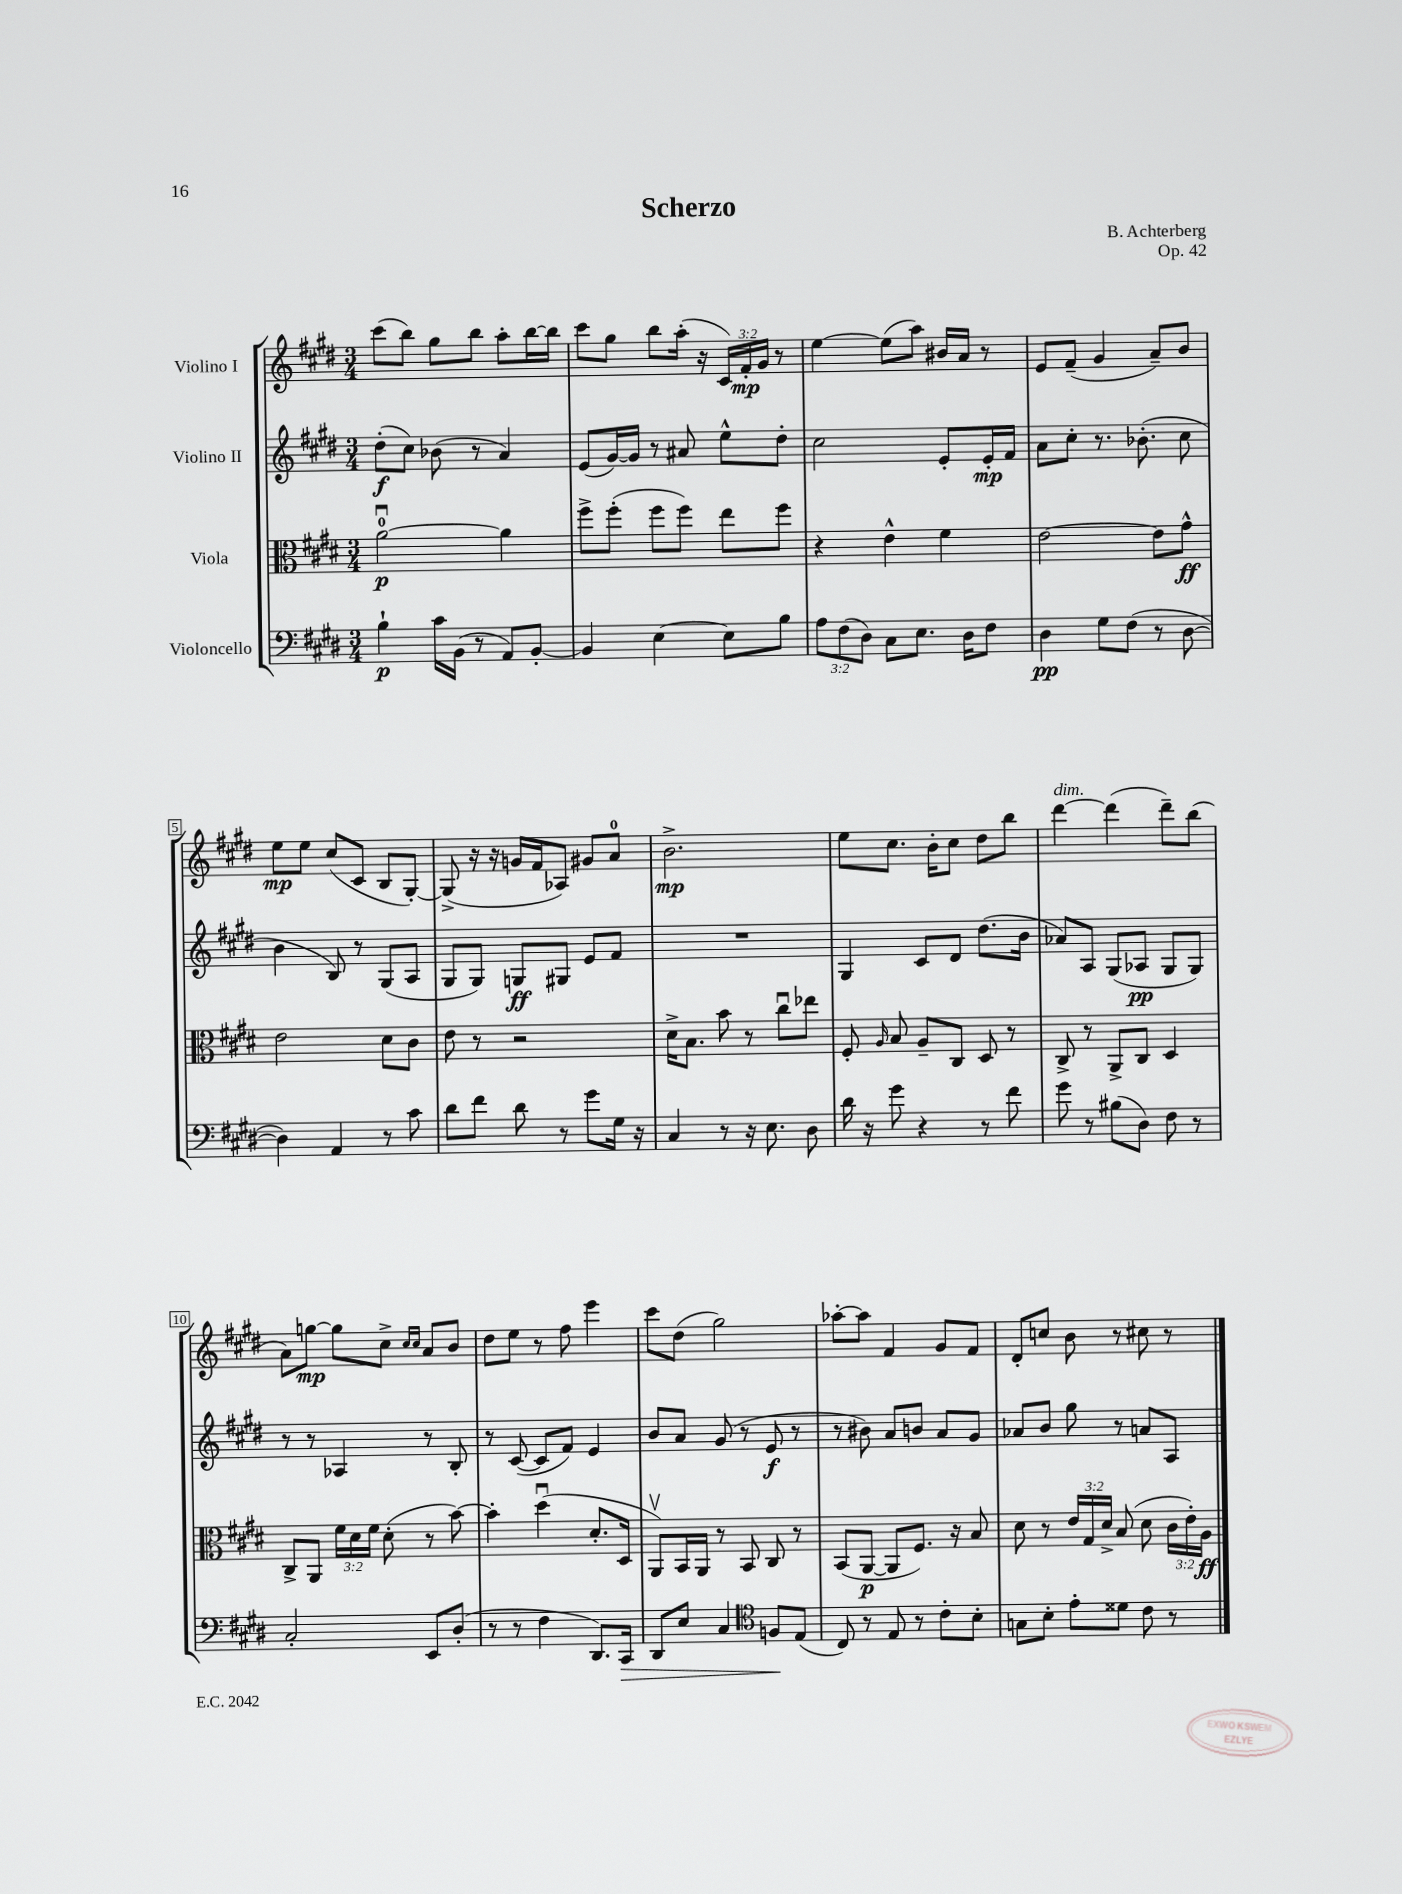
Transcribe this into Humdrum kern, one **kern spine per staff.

**kern	**dynam	**kern	**dynam	**kern	**dynam	**kern	**dynam
*part4	*part4	*part3	*part3	*part2	*part2	*part1	*part1
*staff4	*staff4	*staff3	*staff3	*staff2	*staff2	*staff1	*staff1
*I"Violoncello	*	*I"Viola	*	*I"Violino II	*	*I"Violino I	*
*clefF4	*	*clefC3	*	*clefG2	*	*clefG2	*
*k[f#c#g#d#]	*	*k[f#c#g#d#]	*	*k[f#c#g#d#]	*	*k[f#c#g#d#]	*
*M3/4	*	*M3/4	*	*M3/4	*	*M3/4	*
=1	=1	=1	=1	=1	=1	=1	=1
4B`\	p	[2au\	p	(8dd#'\L	f	(8ccc#\L	.
.	.	.	.	8cc#\J)	.	8bb\J)	.
16c#\LL	.	.	.	(8b-X\	.	8gg#\L	.
(16BB\JJ	.	.	.	.	.	.	.
8r	.	.	.	8r	.	8bb\J	.
8AA/L)	.	4a\]	.	4a/)	.	8aa'\L	.
[8BB'/J	.	.	.	.	.	[16bb\L	.
.	.	.	.	.	.	16bb\JJ]	.
=2	=2	=2	=2	=2	=2	=2	=2
4BB/]	.	8ff#^\L	.	(8e/L	.	8ccc#\L	.
.	.	(8ff#'\J	.	[16g#/L)	.	8gg#\J	.
.	.	.	.	16g#/JJ]	.	.	.
[4E\	.	8ff#\L	.	8r	.	8bb\L	.
.	.	8ff#\J)	.	8a#X/	.	(16aa'\Jk	.
.	.	.	.	.	.	16r	.
8E\L]	.	8ee\L	.	8ee^^\L	.	24c#/LL)	.
.	.	.	.	.	.	24f#'/	mp
.	.	.	.	.	.	24g#/JJ	.
8B\J	.	8ff#\J	.	8dd#'\J	.	8r	.
=3	=3	=3	=3	=3	=3	=3	=3
12A\L	.	4r	.	2cc#\	.	[4ee\	.
(12F#\	.	.	.	.	.	.	.
12D#\J)	.	.	.	.	.	.	.
8C#\L	.	4e^^\	.	.	.	(8ee\L]	.
8.E\J	.	.	.	.	.	8aa\J)	.
.	.	4f#\	.	8e'/L	.	16b#X/LL	.
16D#\KL	.	.	.	.	.	16a/JJ	.
8F#\J	.	.	.	16e'/L	mp	8r	.
.	.	.	.	16f#/JJ	.	.	.
=4	=4	=4	=4	=4	=4	=4	=4
4D#\	pp	[2e\	.	8a\L	.	8e/L	.
.	.	.	.	8cc#'\J	.	(8f#~/J	.
8G#\L	.	.	.	8.r	.	4g#/	.
(8F#\J	.	.	.	.	.	.	.
.	.	.	.	(8.b-X'\	.	.	.
8r	.	8e\L]	.	.	.	8a~/L)	.
[8D#\	.	8g#^^\J	ff	8cc#\	.	8b/J	.
!!LO:LB:g=z
=5	=5	=5	=5	=5	=5	=5	=5
4D#\])	.	2e\	.	4b\	.	8ee\L	mp
.	.	.	.	.	.	8ee\J	.
4AA/	.	.	.	8B/)	.	(8cc#/L	.
.	.	.	.	8r	.	8c#/J	.
8r	.	8d#\L	.	(8G#/L	.	8B/L	.
8c#\	.	8c#\J	.	8A/J	.	[8G#'/J)	.
=6	=6	=6	=6	=6	=6	=6	=6
8d#\L	.	8e\	.	8G#/L	.	(8G#^/]	.
8f#\J	.	8r	.	8G#/J)	.	16r	.
.	.	.	.	.	.	16r	.
8d#\	.	2r	.	8Gn/L	ff	16gn/LL	.
.	.	.	.	.	.	16f#/J	.
8r	.	.	.	8G#X/J	.	8A-X/J)	.
8g#\L	.	.	.	8e/L	.	8g#X/L	.
16G#\Jk	.	.	.	8f#/J	.	8a/J	.
16r	.	.	.	.	.	.	.
=7	=7	=7	=7	=7	=7	=7	=7
4C#/	.	16d#^\KL	.	2.r	.	2.b^\	mp
.	.	8.B\J	.	.	.	.	.
8r	.	8b\	.	.	.	.	.
16r	.	8r	.	.	.	.	.
8.E\	.	.	.	.	.	.	.
.	.	8cc#u\L	.	.	.	.	.
8D#\	.	8ee-X\J	.	.	.	.	.
=8	=8	=8	=8	=8	=8	=8	=8
16d#\	.	8F#'/	.	4G#/	.	8ee\L	.
16r	.	.	.	.	.	.	.
.	.	16qqA/	.	.	.	.	.
8g#\	.	8B/	.	.	.	8.cc#\J	.
4r	.	8A~/L	.	8c#/L	.	.	.
.	.	.	.	.	.	16b'\KL	.
.	.	8C#/J	.	8d#/J	.	8cc#\J	.
8r	.	8D#/	.	(8.dd#\L	.	8dd#\L	.
8f#\	.	8r	.	.	.	8bb\J	.
.	.	.	.	16b\Jk	.	.	.
=9	=9	=9	=9	=9	=9	=9	=9
!	!	!	!	!	!	!LO:TX:a:i:t=dim.	!
8g#\	.	8C#^/	.	8a-X/L)	.	[4ddd#\	.
8r	.	8r	.	8A/J	.	.	.
(8B#X\L	.	8AA^/L	.	(8G#/L	.	(4ddd#\]	.
8D#\J)	.	8C#/J	.	8A-X/J	pp	.	.
8F#\	.	4D#/	.	8G#/L	.	8ddd#~\L)	.
8r	.	.	.	8G#/J)	.	(8bb\J	.
!!LO:LB:g=z
=10	=10	=10	=10	=10	=10	=10	=10
2C#'/	.	8C#^/L	.	8r	.	8a\L)	.
.	.	8AA/J	.	8r	.	[8ggn\J	mp
.	.	24f#\LL	.	4A-X/	.	8gg\L]	.
.	.	24d#\	.	.	.	.	.
.	.	24f#\JJ	.	.	.	.	.
.	.	(8d#'\	.	.	.	8cc#^\J	.
.	.	.	.	.	.	16qqcc#/LL	.
.	.	.	.	.	.	16qqcc#/JJ	.
8EE/L	.	8r	.	8r	.	8a/L	.
(8D#'/J	.	[8b\)	.	8B'/	.	8b/J	.
=11	=11	=11	=11	=11	=11	=11	=11
8r	.	4b'\]	.	8r	.	8dd#\L	.
8r	.	.	.	([8c#/	.	8ee\J	.
4F#\	.	(4dd#u\	.	8c#/L]	.	8r	.
.	.	.	.	8f#/J)	.	8ff#\	.
8.DD#/L)	.	8.d#'/L	.	4e/	.	4eee\	.
!	!LO:HP:b	!	!	!	!	!	!
16CC#/Jk	>	16D#/Jk	.	.	.	.	.
=12	=12	=12	=12	=12	=12	=12	=12
8DD#/L	.	8AAv/L)	.	8b/L	.	8ccc#\L	.
8E/J	.	16BB/L	.	8a/J	.	(8dd#\J	.
.	.	16AA/JJ	.	.	.	.	.
4C#/	.	8r	.	(8g#/	.	2gg#\)	.
.	.	8BB/	.	8r	.	.	.
*clefC4	*	*	*	*	*	*	*
8Fn/L	.	8C#/	.	8e/	f	.	.
(8E/J	]	8r	.	8r	.	.	.
=13	=13	=13	=13	=13	=13	=13	=13
8C#/)	.	(8BB/L	.	8r	.	[8aa-X'\L	.
8r	.	[8AA/J	p	8b#X\)	.	8aa-\J]	.
8E/	.	8AA/L]	.	8a/L	.	4f#/	.
8r	.	8.F#/J)	.	8bn/J	.	.	.
8c#'\L	.	.	.	8a/L	.	8g#/L	.
.	.	16r	.	.	.	.	.
8B'\J	.	8B/	.	8g#/J	.	8f#/J	.
=14	=14	=14	=14	=14	=14	=14	=14
8Gn\L	.	8d#\	.	8a-X/L	.	8d#'/L	.
8B'\J	.	8r	.	8b/J	.	8ccn/J	.
8e'\L	.	24e/LL	.	8gg#\	.	8b\	.
.	.	24G#/	.	.	.	.	.
.	.	24d#^/JJ	.	.	.	.	.
8d##X\J	.	(8B/	.	8r	.	8r	.
8c#\	.	8d#\	.	8an/L	.	8cc#X\	.
8r	.	24c#\LL	.	8A/J	.	8r	.
.	.	24e'\)	.	.	.	.	.
.	.	24A\JJ	ff	.	.	.	.
==	==	==	==	==	==	==	==
*-	*-	*-	*-	*-	*-	*-	*-
